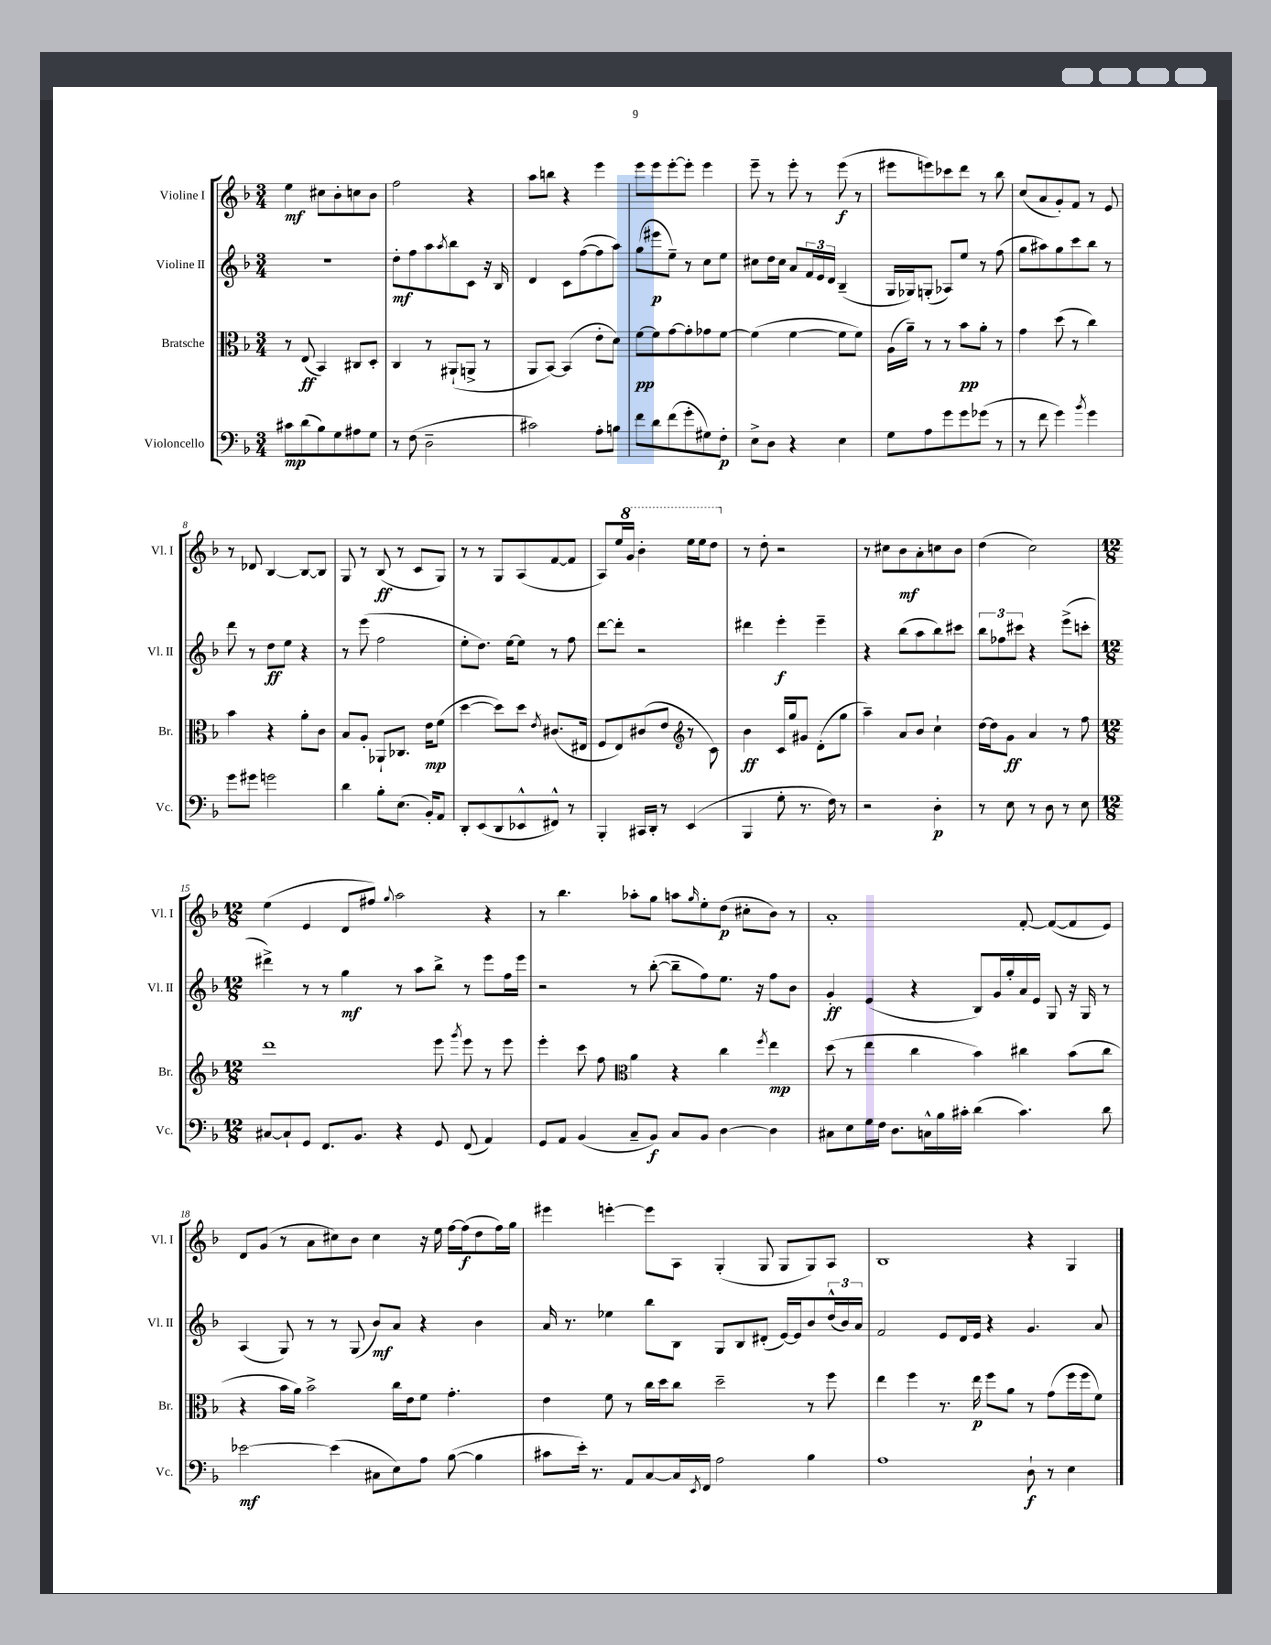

**kern	**kern	**kern	**kern
*staff4	*staff3	*staff2	*staff1
*clefF4	*clefC3	*clefG2	*clefG2
*k[b-]	*k[b-]	*k[b-]	*k[b-]
*M3/4	*M3/4	*M3/4	*M3/4
8c#	8r	2.r	4ee
(8d	(8E	.	.
8B-)	4BB-)	.	8cc#
8G	.	.	8b-'
8A#	8C#	.	8cc
8G	8D'	.	8b-
=	=	=	=
8r	4C	8dd'	2ff
(8F	.	8ff	.
2D~	8r	8aa	.
.	.	8qaa	.
.	(8AA#`	8bb-	.
.	8AA^	8c	4r
.	8r	16r	.
.	.	16B-	.
=	=	=	=
2c#)	8AA	4d	8aa
.	[8BB-)	.	8bb
.	(4BB-]	8c	4r
.	.	([8ff	.
8A'	8e'	8ff]	4eee
8B	8d)	8aa)	.
=	=	=	=
8f	[8f	(8gg	8eee
8d	8f]	8eee#	8eee
(8f	[8g	8ee~)	[8eee'
8g'	8g']	8r	8eee']
8G#)	8g-	8cc	4eee
8F'	[8f	8ee	.
=	=	=	=
8E^	(4f]	8cc#	8eee~
8D	.	16dd	8r
.	.	16cc#	.
4r	[4f	8a	8eee'
.	.	24f	8r
.	.	24e	.
.	.	24d	.
4E	8f]	(4B-~	(8eee
.	8f)	.	8r
=	=	=	=
8G	(16A	16G	8eee#
.	16a~)	16G-)	.
8A	8r	(8G'	8eee)
8g	8r	8A-)	8ccc-
8g	8b-	8ee	8ddd
(8g-	8a'	8r	8r
8r	8r	(8ff	8bb-
=	=	=	=
8r	4g	8gg	(8cc
8f	.	8aa#)	8a
4g)	(8dd	8gg	8g')
.	8r	8ccc	8f
8qb-	.	.	.
4g	4cc)	8bb-	8r
.	.	8r	8e
=	=	=	=
8g	4b-	8ddd	8r
8g#	.	8r	8d-
2g	4r	8dd	[4B-
.	.	8ee	.
.	8a'	4r	8B-_
.	8c	.	8B-]
=	=	=	=
4d	8B-	8r	8G
.	8A'	(8eee	8r
8B-'	8AA-`	2ff	(8B-
(8.E	8.C-	.	8r
.	.	.	8c
16BB-')	16e	.	.
8AA	(8f	.	8G)
=	=	=	=
8DD'	[4dd	8ee'	8r
(8EE	.	8.dd)	8r
8DD	8dd])	.	8G
.	.	[16ee	.
8EE-^^	8dd	8ee]	(8A
.	8qe	.	.
8FF#^^)	(8.c#	8r	[8f
8r	.	8ff	8f]
.	16E#	.	.
=	=	=	=
4BBB-'	8F	[8ddd	8A)
.	8E)	8ddd']	16ee
.	.	.	16gg
16CC#	(8c#	2r	4bb-'
16DD'	.	.	.
8r	8e	.	.
(4EE	8r	.	16eee
.	.	.	16eee
.	8c#)	.	8ddd
=	=	=	=
*	*clefG2	*	*
4BBB-	4b-	4ddd#	8r
.	.	.	8dd'
8G'	16c	4eee'	2r
.	16gg	.	.
8.r	8g#	.	.
.	(8d'	4eee~	.
16F)	.	.	.
8r	8gg	.	.
=	=	=	=
2r	4aa~)	4r	8r
.	.	.	8cc#
.	8a	(8bb-	8b-
.	8b-	8aa	8a'
4D'	4cc`	8bb-)	8cc
.	.	8ccc#	8b-
=	=	=	=
8r	[16dd	12bb-	(4dd
.	16dd]	.	.
.	.	12ff-	.
8E	8g	.	.
.	.	12ccc#	.
8r	4a	4r	2cc)
8D	.	.	.
8r	8r	(8eee^	.
8E	8ff	8ccc'	.
=	=	=	=
*M12/8	*M12/8	*M12/8	*M12/8
[8C#	1ddd	4ddd#^)	(4ee
8C#`]	.	.	.
8GG	.	8r	4e
8.FF	.	8r	.
.	.	4gg	8d
8.BB-	.	.	.
.	.	.	8ff#)
.	.	.	8qqgg
4r	.	8r	2aa
.	.	8aa	.
8GG	8eee	8bb-^	.
.	8qggg	.	.
(8FF	8eee	8r	.
4AA)	8r	8eee	4r
.	8eee	16ff	.
.	.	16eee	.
=	=	=	=
8GG	4eee'	2r	8r
8AA	.	.	4.bb-
(4BB-	8ccc	.	.
.	8ff	.	.
*	*clefC3	*	*
8C~	4a	8r	8aa-'
8BB-)	.	([8bb-'	8gg
8C	4r	8bb-~]	8aa
.	.	.	16qqgg
8BB-	.	8ff)	8ee'
[4D	4cc	8.ee	(8dd
.	.	.	8cc#'
.	.	16r	.
.	8qff	.	.
4D]	4ee	8ff	8b-)
.	.	8b-	8r
=	=	=	=
8C#	(8dd	4g'	1a'
8E	8r	.	.
16G	4ee	(4e	.
16F	.	.	.
8.D	.	.	.
.	4cc	4r	.
16C^^	.	.	.
16B-	.	.	.
16c#'	.	.	.
(4d	4b-)	8B-)	.
.	.	16g	.
.	.	16gg'	.
4.c#)	4cc#	16a	[8f'
.	.	16e	.
.	.	8G	(8f_
.	(8b-	16r	8f]
.	.	16G	.
8d	8cc#	8r	8e)
=	=	=	=
[2e-	4r	(4A	8d
.	.	.	(8g
.	16b-	8G)	8r
.	16a)	.	.
.	2b-^	8r	8a
(4e-]	.	8r	8cc#)
.	.	(8G	8b-
8C#	.	8b-)	4cc#
8E)	16cc	8a	.
.	16e	.	.
8A	8f	4r	16r
.	.	.	16ee
([8B-	4.g'	.	[16ff
.	.	.	(16ff]
4B-]	.	4b-	8dd
.	.	.	16ff)
.	.	.	16gg
=	=	=	=
8c#	4e	16a	4eee#
.	.	8.r	.
16e')	.	.	.
8.r	.	.	.
.	8f	4ee-	[4eee'
8AA	8r	.	.
[8C	16cc	8bb-	8eee]
.	16dd	.	.
16C]	8cc	8B-	8A
8qEE	.	.	.
16FF	.	.	.
2A	2dd~	8G	(4G'
.	.	8B-	.
.	.	(8d#'	8G
.	.	[16e)	8G
.	.	16e]	.
4B-	8r	8b-	8G)
.	8ff	(24dd^^	8A
.	.	24b-)	.
.	.	24a	.
=	=	=	=
1A	4ee	2f	1B-
.	4ff	.	.
.	8.r	8e	.
.	.	16d	.
.	16ee	16e	.
.	8ff	4r	.
.	8a	.	.
8D`	8r	4.g	4r
8r	(8g	.	.
4E	16ff	.	4G
.	16ff	.	.
.	8f)	8a	.
==	==	==	==
*-	*-	*-	*-
